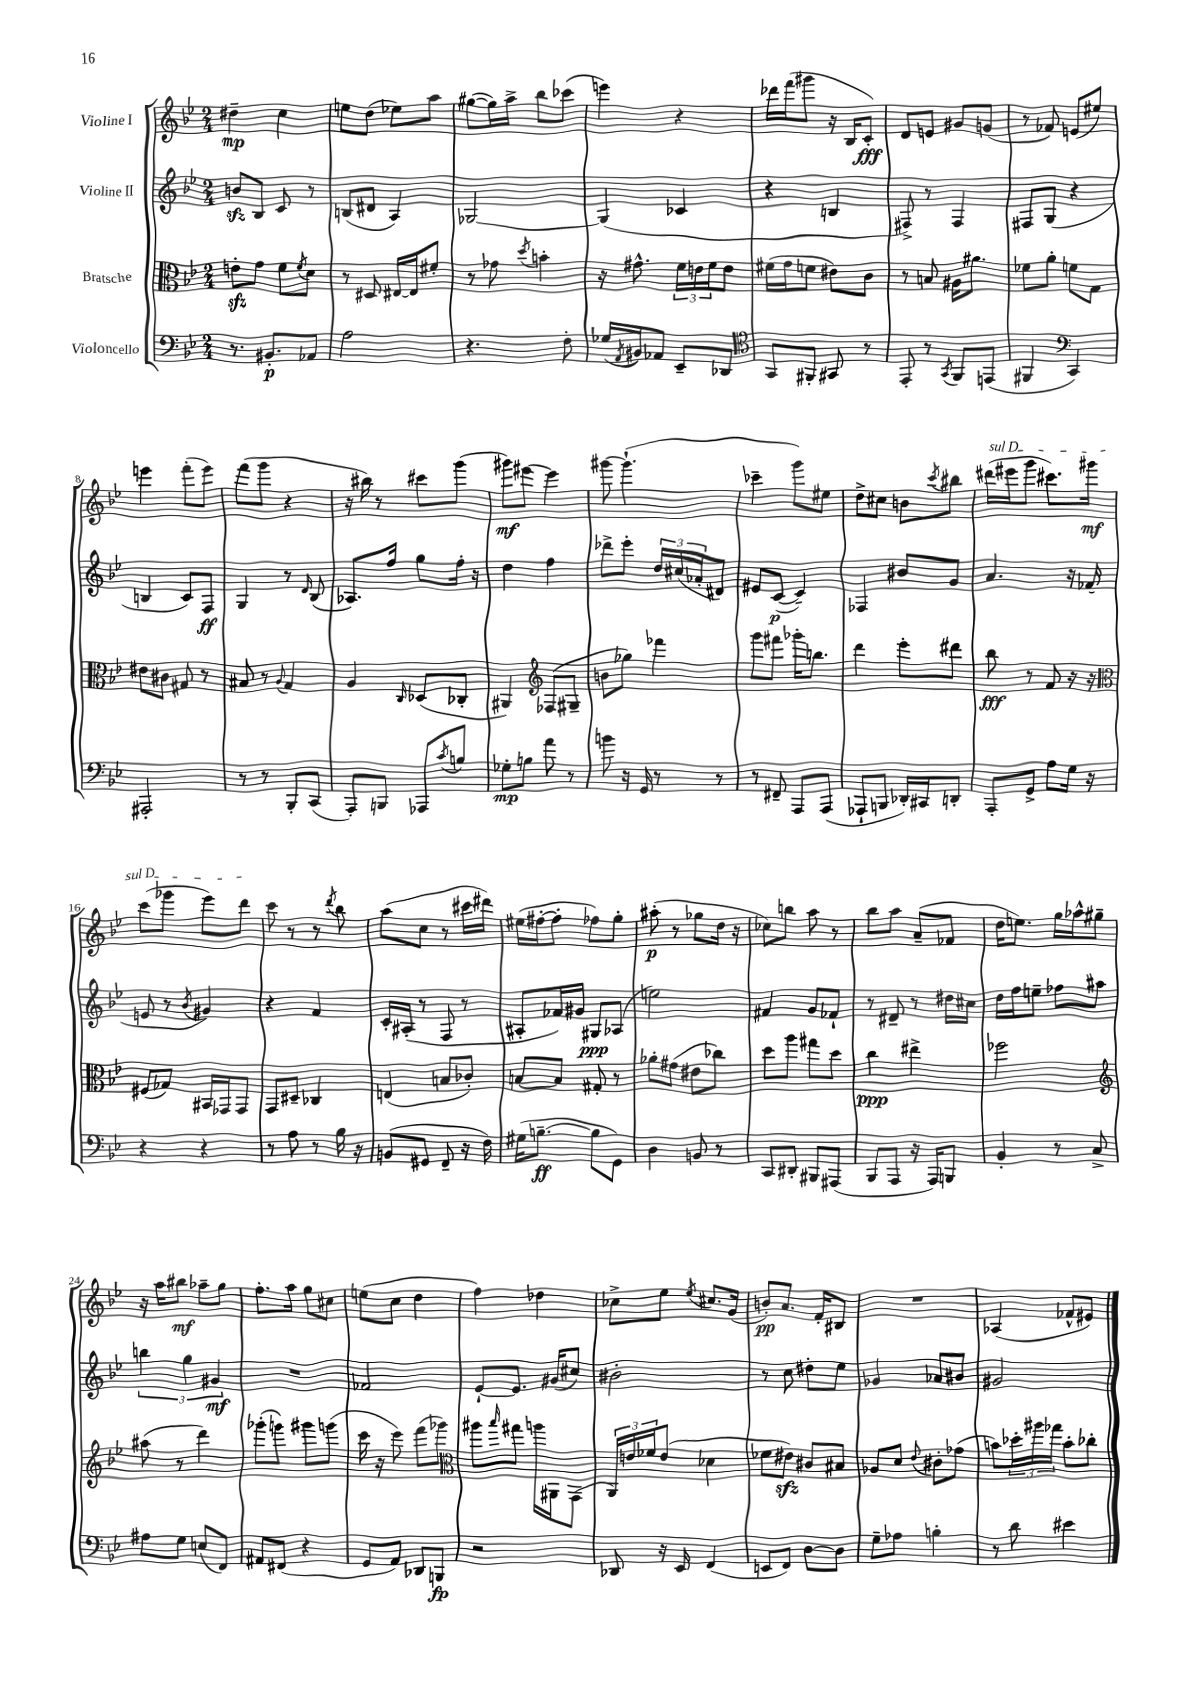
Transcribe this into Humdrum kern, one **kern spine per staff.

**kern	**dynam	**kern	**dynam	**kern	**dynam	**kern	**dynam
*part4	*part4	*part3	*part3	*part2	*part2	*part1	*part1
*staff4	*staff4	*staff3	*staff3	*staff2	*staff2	*staff1	*staff1
*I"Violoncello	*	*I"Bratsche	*	*I"Violine II	*	*I"Violine I	*
*clefF4	*	*clefC3	*	*clefG2	*	*clefG2	*
*k[b-e-]	*	*k[b-e-]	*	*k[b-e-]	*	*k[b-e-]	*
*M2/4	*	*M2/4	*	*M2/4	*	*M2/4	*
=1	=1	=1	=1	=1	=1	=1	=1
8.r	.	8enzz'\L	.	8bnzz/L	.	4dd#X~\	mp
.	.	8g\J	.	8B-/J	.	.	.
8.BB#X'/L	p	.	.	.	.	.	.
.	.	8f\L	.	8c/	.	4cc\	.
.	.	8qf/	.	.	.	.	.
8AA-X/J	.	8d\J	.	8r	.	.	.
=2	=2	=2	=2	=2	=2	=2	=2
2A\	.	8r	.	(8Bn/L	.	8een\L	.
.	.	8D#X/	.	8d#X/J	.	(8dd\J	.
.	.	[16E#X/LL	.	4A/)	.	8ee-X\L)	.
.	.	16E#/J]	.	.	.	.	.
.	.	8f#X'/J	.	.	.	8aa\J	.
=3	=3	=3	=3	=3	=3	=3	=3
4.r	.	8r	.	[2G-X/	.	([8gg#X\L	.
.	.	8g-X\	.	.	.	16gg#\L])	.
.	.	.	.	.	.	16aa^\JJ	.
.	.	8qdd/	.	.	.	.	.
.	.	4bn'\	.	.	.	8bb-\L	.
8F'\	.	.	.	.	.	(8ccc-X\J	.
=4	=4	=4	=4	=4	=4	=4	=4
(16G-X/LL	.	16r	.	(4G-/]	.	4eeen\)	.
8qAA/	.	.	.	.	.	.	.
16BB#X/J)	.	8.g#X^^\	.	.	.	.	.
8AA-X/J	.	.	.	.	.	.	.
8EE-~/L	.	24f\LL	.	4c-X/	.	4r	.
.	.	24en\	.	.	.	.	.
.	.	24f\J	.	.	.	.	.
8DD-X/J	.	8e\J	.	.	.	.	.
=5	=5	=5	=5	=5	=5	=5	=5
*clefC4	*	*	*	*	*	*	*
8GG/L	.	(16f#X\LL	.	4r	.	16ddd-X\LL	.
.	.	16g\J	.	.	.	(16fff\J	.
8FF#X'/J	.	8fn\J	.	.	.	8ggg#X\J	.
8GG#X/	.	8e#X\L)	.	4Bn/	.	16r	.
.	.	.	.	.	.	16B-/KL	.
8r	.	8c\J	.	.	.	8c'/J)	fff
=6	=6	=6	=6	=6	=6	=6	=6
8EE-'/	.	8r	.	8F#X^/)	.	8d/L	.
8r	.	8Bn/	.	8r	.	8en/J	.
8qGG/	.	.	.	.	.	.	.
8FF/L	.	16A#X\KL	.	4F#/	.	8g#X/L	.
.	.	8.a#X\J	.	.	.	.	.
(8EEn/J	.	.	.	.	.	(8gn/J	.
=7	=7	=7	=7	=7	=7	=7	=7
4FF#X/	.	8f-X\L	.	8F#X/L	.	8r	.
.	.	8a'\J	.	(8G/J	.	8f-X/)	.
*clefF4	*	*	*	*	*	*	*
4CC/)	.	8fn\L	.	4r	.	(8en/L	.
.	.	8G\J	.	.	.	8ee#X/J)	.
!!LO:LB:g=z
=8	=8	=8	=8	=8	=8	=8	=8
2AAA#X'/	.	8e#X\L	.	4Bn/	.	4eeen\	.
.	.	8c#X\J	.	.	.	.	.
.	.	8G#X/	.	8c/L)	.	(8fff'\L	.
.	.	8r	.	8F/J	ff	8eee\J)	.
=9	=9	=9	=9	=9	=9	=9	=9
8r	.	8B#X/	.	4G/	.	(8fff\L	.
8r	.	8r	.	.	.	8ggg\J	.
.	.	8qqA/	.	.	.	.	.
8BBB-'/L	.	4G/	.	8r	.	4r	.
.	.	.	.	16qqd/	.	.	.
(8CC/J	.	.	.	(8B-/	.	.	.
=10	=10	=10	=10	=10	=10	=10	=10
8AAA'/L)	.	4A/	.	8.A-X/L)	.	16r	.
.	.	.	.	.	.	16bb#X\)	.
8BBBn/J	.	.	.	.	.	8r	.
.	.	.	.	16ff/Jk	.	.	.
.	.	16qqC/	.	.	.	.	.
8AAA-X/L	.	(8D-X/L	.	8gg\L	.	8ccc#X\L	.
8qc/	.	.	.	.	.	.	.
8Bn/J	.	8C-X'/J	.	16ff'\Jk	.	(8ggg\J	.
.	.	.	.	16r	.	.	.
=11	=11	=11	=11	=11	=11	=11	=11
8G-X'\L	mp	4AA#X/)	.	4dd\	.	8ggg#X\L)	mf
8Bn\J	.	.	.	.	.	[8eee#X\J	.
*	*	*clefG2	*	*	*	*	*
8a\	.	(8F-X/L	.	4ff\	.	4eee#\]	.
8r	.	8G#X~/J	.	.	.	.	.
=12	=12	=12	=12	=12	=12	=12	=12
8bn\	.	8bn\L	.	8ddd-X^\L	.	[8ggg#X\	.
16r	.	8gg-X\J)	.	8eee-'\J	.	(4.ggg#`\]	.
16GG/	.	.	.	.	.	.	.
8r	.	4fff-X\	.	24dd/LL	.	.	.
.	.	.	.	(24cc#X/	.	.	.
.	.	.	.	24a-X'/J	.	.	.
8r	.	.	.	8d#X/J)	.	.	.
=13	=13	=13	=13	=13	=13	=13	=13
8r	.	8ggg\L	.	8e#X/L	.	4ccc-X~\	.
8FF#X~/	.	8fff#X\J	.	([8c/J	p	.	.
8AAA/L	.	16ggg-X'\KL	.	4c~/])	.	8ggg\L)	.
.	.	8.bbn\J	.	.	.	.	.
(8AAA/J	.	.	.	.	.	8ee#X\J	.
=14	=14	=14	=14	=14	=14	=14	=14
8AAA-X`/L	.	4ddd\	.	4F-X/	.	8dd^\L	.
8BBBn/J	.	.	.	.	.	8cc#X\J	.
16DD-X'/LL)	.	8eee-'\L	.	8b#X/L	.	8bn\L	.
16CC#X/J	.	.	.	.	.	.	.
.	.	.	.	.	.	8qccc/	.
8DDn'/J	.	8ddd#X\J	.	8g/J	.	8bb#X\J	.
=15	=15	=15	=15	=15	=15	=15	=15
!	!	!	!	!	!	!LO:TX:a:i:t=sul D	!
8AAA'/L	.	8bb-\	fff	4.a/	.	(16ddd#X\LL	.
.	.	.	.	.	.	16eee#X\J	.
8GG^/J	.	8r	.	.	.	8ggg\J	.
8A\L	.	8f/	.	.	.	8.ccc#X\L)	.
16G\Jk	.	16r	.	16r	.	.	.
16r	.	16r	.	(16f-X/	.	16ggg#X\Jk	mf
!!LO:LB:g=z
=16	=16	=16	=16	=16	=16	=16	=16
*	*	*clefC3	*	*	*	*	*
4r	.	(8F#X/L	.	8en/	.	(8ccc\L	.
.	.	8G-X/J)	.	8r	.	8ggg-X\J	.
.	.	.	.	8qb-/	.	.	.
4r	.	16BB#X/LL	.	4g#X/)	.	8eee-\L)	.
.	.	16GG-X/J	.	.	.	.	.
.	.	8GG-/J	.	.	.	8ddd\J	.
=17	=17	=17	=17	=17	=17	=17	=17
8r	.	8GG/L	.	4r	.	8ccc\	.
8A\	.	8D#X~/J	.	.	.	8r	.
8r	.	4C-X/	.	4f/	.	8r	.
.	.	.	.	.	.	8qddd/	.
16B-\	.	.	.	.	.	8bb-\	.
16r	.	.	.	.	.	.	.
=18	=18	=18	=18	=18	=18	=18	=18
(8BBn/L	.	(4En/	.	16c'/LL	.	(8aa\L	.
.	.	.	.	(16A#X'/JJ	.	.	.
8GG#X/J	.	.	.	8r	.	8cc\J	.
8FF~/	.	8Bn/L	.	8F/	.	8r	.
16r	.	8c-X'/J)	.	8r	.	16ccc#X\LL	.
16F\)	.	.	.	.	.	16ddd#X\JJ)	.
=19	=19	=19	=19	=19	=19	=19	=19
(16G#X\KL	.	[8Bn/L	.	8A#X'/L	.	(16ee#X\LL	.
[8.Bn~\J	ff	.	.	.	.	[16ff#X'\J	.
.	.	8B/J]	.	16f-X/L)	.	8ff#'\J]	.
.	.	.	.	16g#X/JJ	.	.	.
8B\L]	.	8G#X'/	.	8G#X/L	ppp	8ff-X\L)	.
8GG\J)	.	8r	.	(8A-X/J	.	8gg'\J	.
=20	=20	=20	=20	=20	=20	=20	=20
4D\	.	8a-X'\L	.	2een\)	.	(8aa#X'\	p
.	.	(8g#X\J	.	.	.	8r	.
8BBn/	.	8e#X\L	.	.	.	8gg-X\L	.
8r	.	8cc-X\J)	.	.	.	16dd\Jk	.
.	.	.	.	.	.	16r	.
=21	=21	=21	=21	=21	=21	=21	=21
8CC/L	.	8dd\L	.	4f#X/	.	8cc-X\L)	.
8DD#X'/J	.	8aa\J	.	.	.	8bbn\J	.
8BBB#X/L	.	8gg#X\L	.	8g/L	.	8aa\	.
(8AAA#X/J	.	8dd\J	.	8f-X`/J	.	8r	.
=22	=22	=22	=22	=22	=22	=22	=22
8BBB-/L	.	4cc\	ppp	8r	.	8bb-\L	.
8AAA/J	.	.	.	8d#X~/	.	8aa\J	.
16r	.	4ee#X^\	.	8r	.	(8a~/L	.
16AAA/KL)	.	.	.	.	.	.	.
8BBBn/J	.	.	.	16dd#X\LL	.	8f-X/J	.
.	.	.	.	16cc#X\JJ	.	.	.
=23	=23	=23	=23	=23	=23	=23	=23
4BB-'/	.	2ff-X\	.	16dd\LL	.	16dd\KL	.
.	.	.	.	16ff\J	.	8.een\J)	.
.	.	.	.	8een~\J	.	.	.
8r	.	.	.	8ff-X\L	.	16gg\LL	.
.	.	.	.	.	.	16aa-X^^\J	.
8C^/	.	.	.	8aa#X\J	.	8gg#X~\J	.
!!LO:LB:g=z
=24	=24	=24	=24	=24	=24	=24	=24
*	*	*clefG2	*	*	*	*	*
8A#X\L	.	(8aa#X\	.	6bbn\	.	16r	.
.	.	.	.	.	.	16aa\KL	.
8G\J	.	8r	.	.	.	8bb#X\J	mf
.	.	.	.	6gg\	.	.	.
(8En/L	.	4ddd\)	.	.	.	8aa-X~\L	.
.	.	.	.	6g#X/	mf	.	.
8FF/J)	.	.	.	.	.	8gg\J	.
=25	=25	=25	=25	=25	=25	=25	=25
8AA#X/L	.	(8ggg-X'\L	.	2r	.	8.ff'\L	.
(8FF#X/J	.	8gggn\J)	.	.	.	.	.
.	.	.	.	.	.	16aa\Jk	.
4r	.	8ggg#X\L	.	.	.	8gg\L	.
.	.	(8gggn\J	.	.	.	8cc#X\J	.
=26	=26	=26	=26	=26	=26	=26	=26
8GG/L	.	16ccc\	.	2f-X/	.	(8een\L	.
.	.	16r	.	.	.	.	.
8AA/J)	.	8eee-\)	.	.	.	8cc\J	.
8DD-X/L	.	(8fff\L	.	.	.	4dd\	.
8BBBn/J	fp	8ggg-X\J)	.	.	.	.	.
=27	=27	=27	=27	=27	=27	=27	=27
*	*	*clefC3	*	*	*	*	*
2r	.	8aa#X\L	.	[8e-`/L	.	4ff\)	.
.	.	16qqbb-/	.	.	.	.	.
.	.	8gg#X\J	.	8.e-/J]	.	.	.
.	.	16aan\LL	.	.	.	4dd-X\	.
.	.	16AA#X\J	.	(16g#X/KL	.	.	.
.	.	(8GG\J	.	8cc#X/J)	.	.	.
=28	=28	=28	=28	=28	=28	=28	=28
8DD-X/	.	24AA/LL)	.	2b#X'\	.	8cc-X^\L	.
.	.	24en/	.	.	.	.	.
.	.	24f-X/J	.	.	.	.	.
16r	.	(8e/J	.	.	.	8ee-\J	.
16EE-/	.	.	.	.	.	.	.
.	.	.	.	.	.	8qee-/	.
(4FF/	.	4d-X\	.	.	.	8.cc#X/L	.
.	.	.	.	.	.	(16g/Jk	.
=29	=29	=29	=29	=29	=29	=29	=29
8EEn/L	.	8f-X\L	.	8r	.	8bn'/L)	pp
8FF/J)	.	8e#Xzz\J)	.	8cc\	.	8.a/J	.
[8D\L	.	8c#X/L	.	8dd#X'\L	.	.	.
.	.	.	.	.	.	16f'/KL	.
8D\J]	.	8B#X/J	.	8ee-\J	.	8B#X/J	.
=30	=30	=30	=30	=30	=30	=30	=30
8G~\L	.	8A-X/L	.	4g-X/	.	2r	.
8A-X\J	.	8d/J	.	.	.	.	.
.	.	8qqe-/	.	.	.	.	.
4Bn'\	.	8c#X'\L	.	8a-X/L	.	.	.
.	.	(8g-X\J	.	8b#X/J	.	.	.
=31	=31	=31	=31	=31	=31	=31	=31
8r	.	8bn\L)	.	2g#X/	.	(4A-X/	.
8d\	.	24dd-X'\L	.	.	.	.	.
.	.	24aa#X\	.	.	.	.	.
.	.	24gg-X\JJ	.	.	.	.	.
4e#X\	.	8b'\L	.	.	.	8f-X^^/L	.
.	.	8cc-X'\J	.	.	.	8e#X/J)	.
==	==	==	==	==	==	==	==
*-	*-	*-	*-	*-	*-	*-	*-
